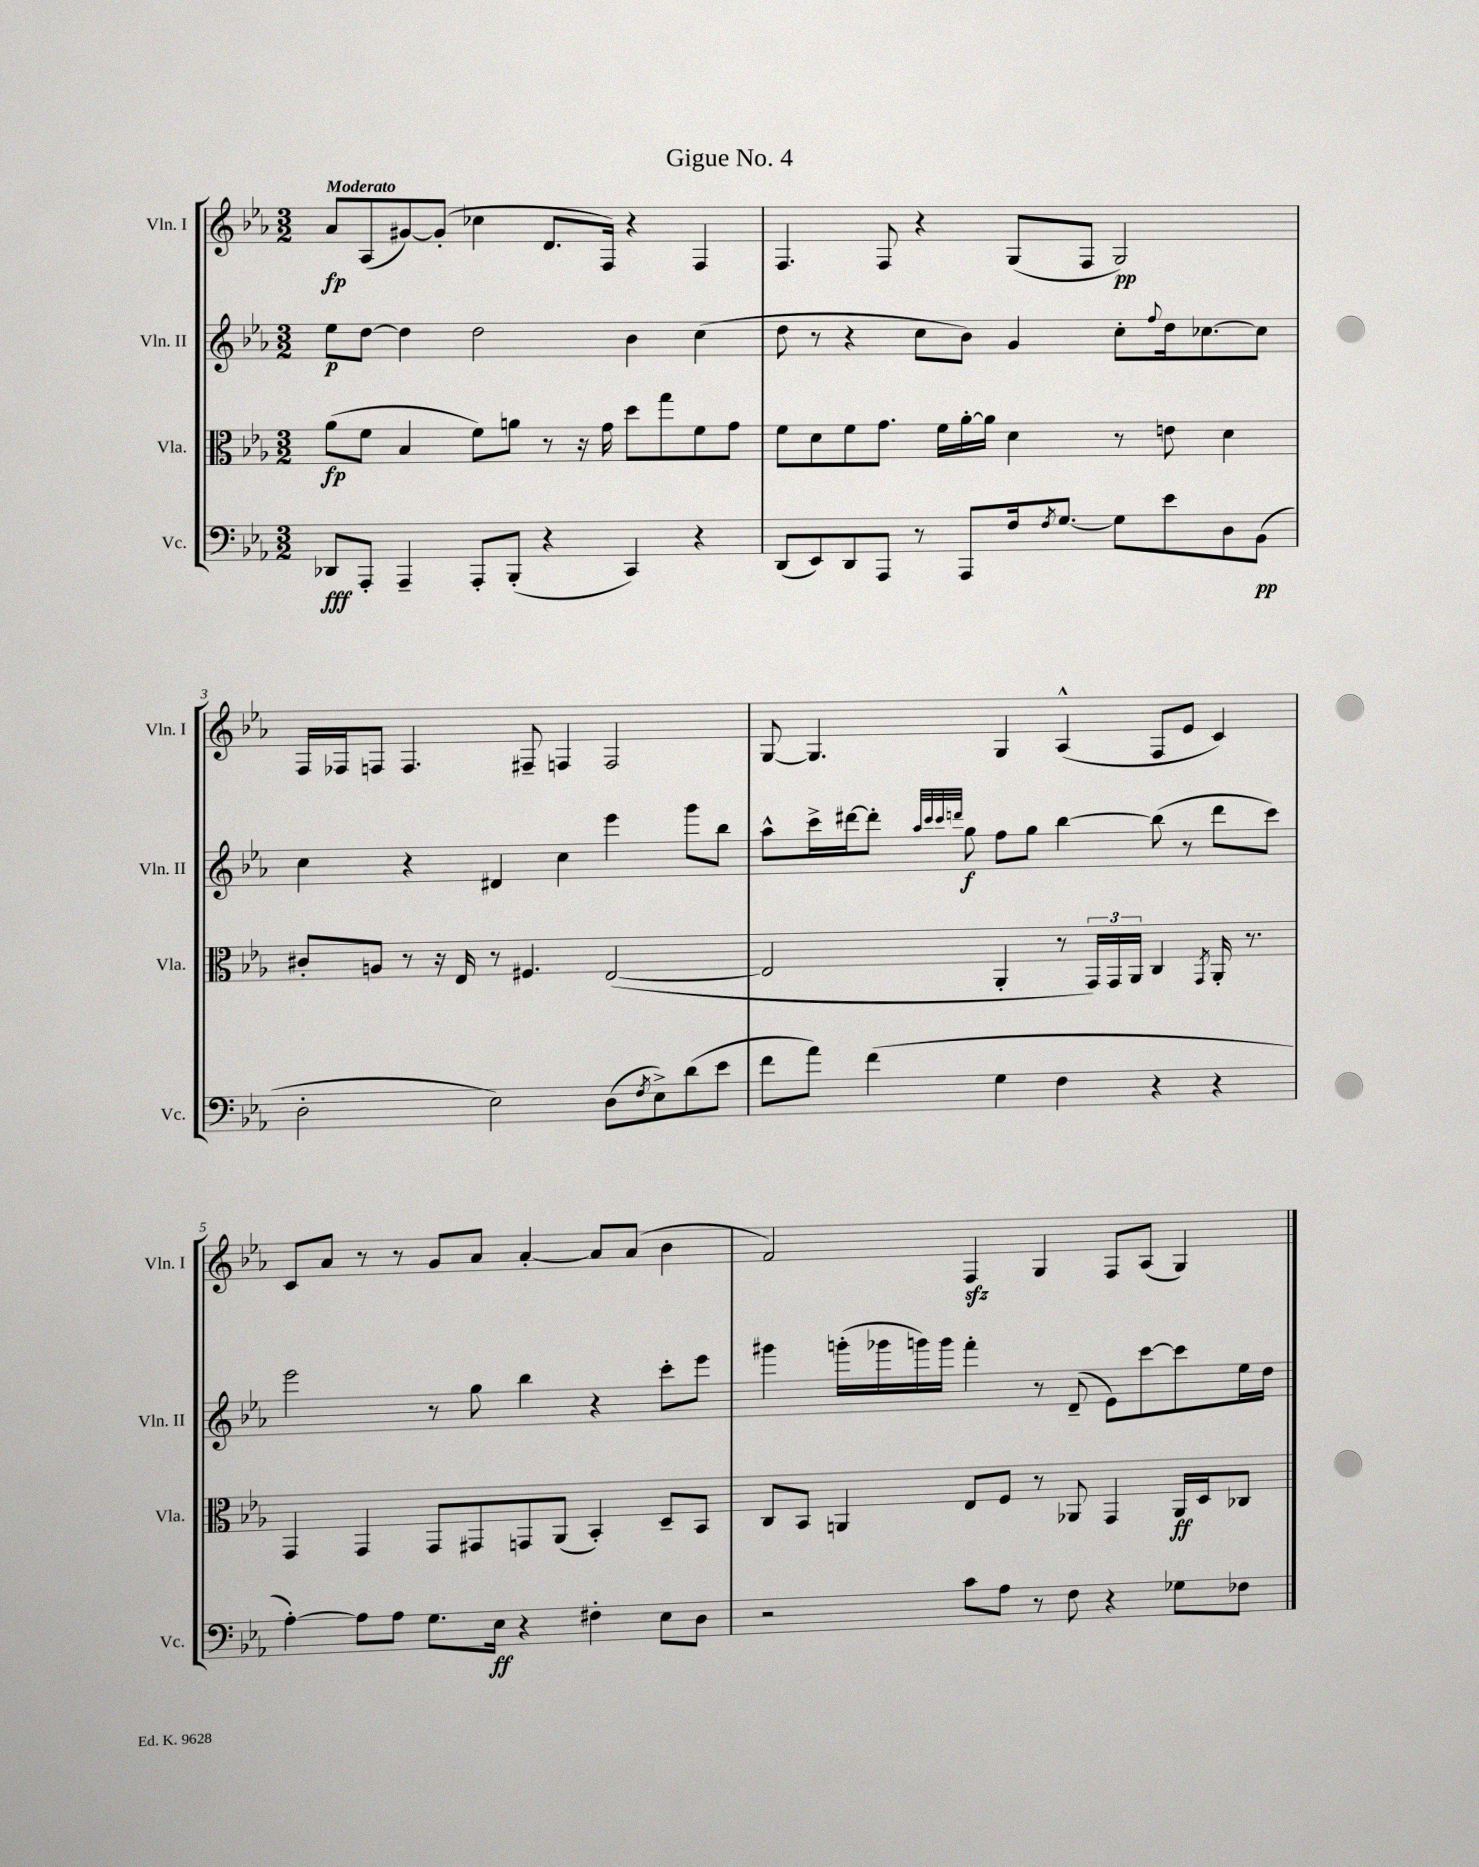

**kern	**kern	**kern	**kern
*staff4	*staff3	*staff2	*staff1
*clefF4	*clefC3	*clefG2	*clefG2
*k[b-e-a-]	*k[b-e-a-]	*k[b-e-a-]	*k[b-e-a-]
*M3/2	*M3/2	*M3/2	*M3/2
8DD-/L	(8a-\L	8ee-\L	8a-/L
8AAA-'/J	8f\J	[8dd\J	(8A-/
4AAA-~/	4B-/	4dd\]	[8g#/)
.	.	.	(8g#'/]J
8AAA-'/L	8f\L)	2dd\	4cc-\
(8BBB-'/J	8a\J	.	.
4r	8r	.	8.d/L
.	16r	.	.
.	16g\	.	16F/Jk)
4CC/)	8dd\L	4b-\	4r
.	8gg\	.	.
4r	8f\	(4cc\	4F/
.	8g\J	.	.
=	=	=	=
(8DD/L	8f\L	8dd\	4.F/
8EE-/)	8d\	8r	.
8DD/	8f\	4r	.
8AAA-/J	8.g\J	.	8F/
8r	.	8cc\L	4r
.	16f\LL	.	.
8AAA-/L	[16a-'\	8b-\J)	.
.	16a-\]JJ	.	.
16F/k	4d\	4g/	(8G/L
8qF/	.	.	.
[8.G/J	.	.	.
.	.	.	8F/J
8G\]L	8r	8cc'\L	2G/)
.	.	8qqff/	.
8e-\	8e\	16dd\k	.
.	.	[8.cc-\	.
8D\	4d\	.	.
(8BB-\J	.	8cc-\]J	.
=	=	=	=
2D'\	8c#'/L	4cc\	16F/LL
.	.	.	16F-/J
.	8A/J	.	8F/J
.	8r	4r	4.F/
.	16r	.	.
.	16E-/	.	.
2E-\)	8r	4d#/	.
.	4.F#/	.	8F#~/
.	.	4cc\	4F/
(8D\L	([2E-/	4eee-\	2F/
8qF/	.	.	.
8E-^\)	.	.	.
(8d\	.	8ggg\L	.
8e-\J	.	8bb-\J	.
=	=	=	=
8f\L	2E-/]	8aa-^^\L	[8G/
8a-\J)	.	16ccc^\L	4.G/]
.	.	[16ddd#\J	.
(4f\	.	8ddd#'\]J	.
.	.	32qqaa-/LLL	.
.	.	32qqccc/	.
.	.	32qqccc/	.
.	.	32qqddd/JJJ	.
.	.	8gg\	.
4G\	4AA-'/	8ff\L	4G/
.	.	8gg\J	.
4F\	8r	[4bb-\	(4A-^^/
.	24GG/LL)	.	.
.	24GG/	.	.
.	24AA-/JJ	.	.
4r	4C/	(8bb-\]	8F/L
.	.	8r	8e-/J
.	8qGG/	.	.
4r	16AA-'/	8ddd\L	4c/)
.	8.r	.	.
.	.	8ccc\J)	.
=	=	=	=
[4A-'\)	4GG/	2eee-\	8c/L
.	.	.	8a-/J
8A-\]L	4GG/	.	8r
8A-\J	.	.	8r
8.G\L	8GG/L	8r	8g/L
.	8GG#/	8gg\	8a-/J
16E-\Jk	.	.	.
4r	8GG/	4bb-\	[4a-'/
.	(8AA-/J	.	.
4F#'\	4BB-'/)	4r	8a-/]L
.	.	.	(8a-/J
8E-\L	8D~/L	8ccc'\L	4b-\
8D\J	8BB-/J	8eee-\J	.
=	=	=	=
2r	8C/L	4ggg#\	2f/)
.	8BB-/J	.	.
.	4AA/	(16ggg'\LL	.
.	.	16ggg-\	.
.	.	16ggg\)	.
.	.	16ggg\JJ	.
8c\L	8E-/L	4fff'\	4F/
8A-\J	8F/J	.	.
8r	8r	8r	4G/
8F\	8AA-/	(8d~/	.
4r	4GG/	8e-\L)	8F/L
.	.	[8ccc\	(8A-/J
8G-\L	16AA-/LL	8ccc\]	4G/)
.	16D/J	.	.
8F-\J	8C-/J	16ee-\L	.
.	.	16dd\JJ	.
==	==	==	==
*-	*-	*-	*-
